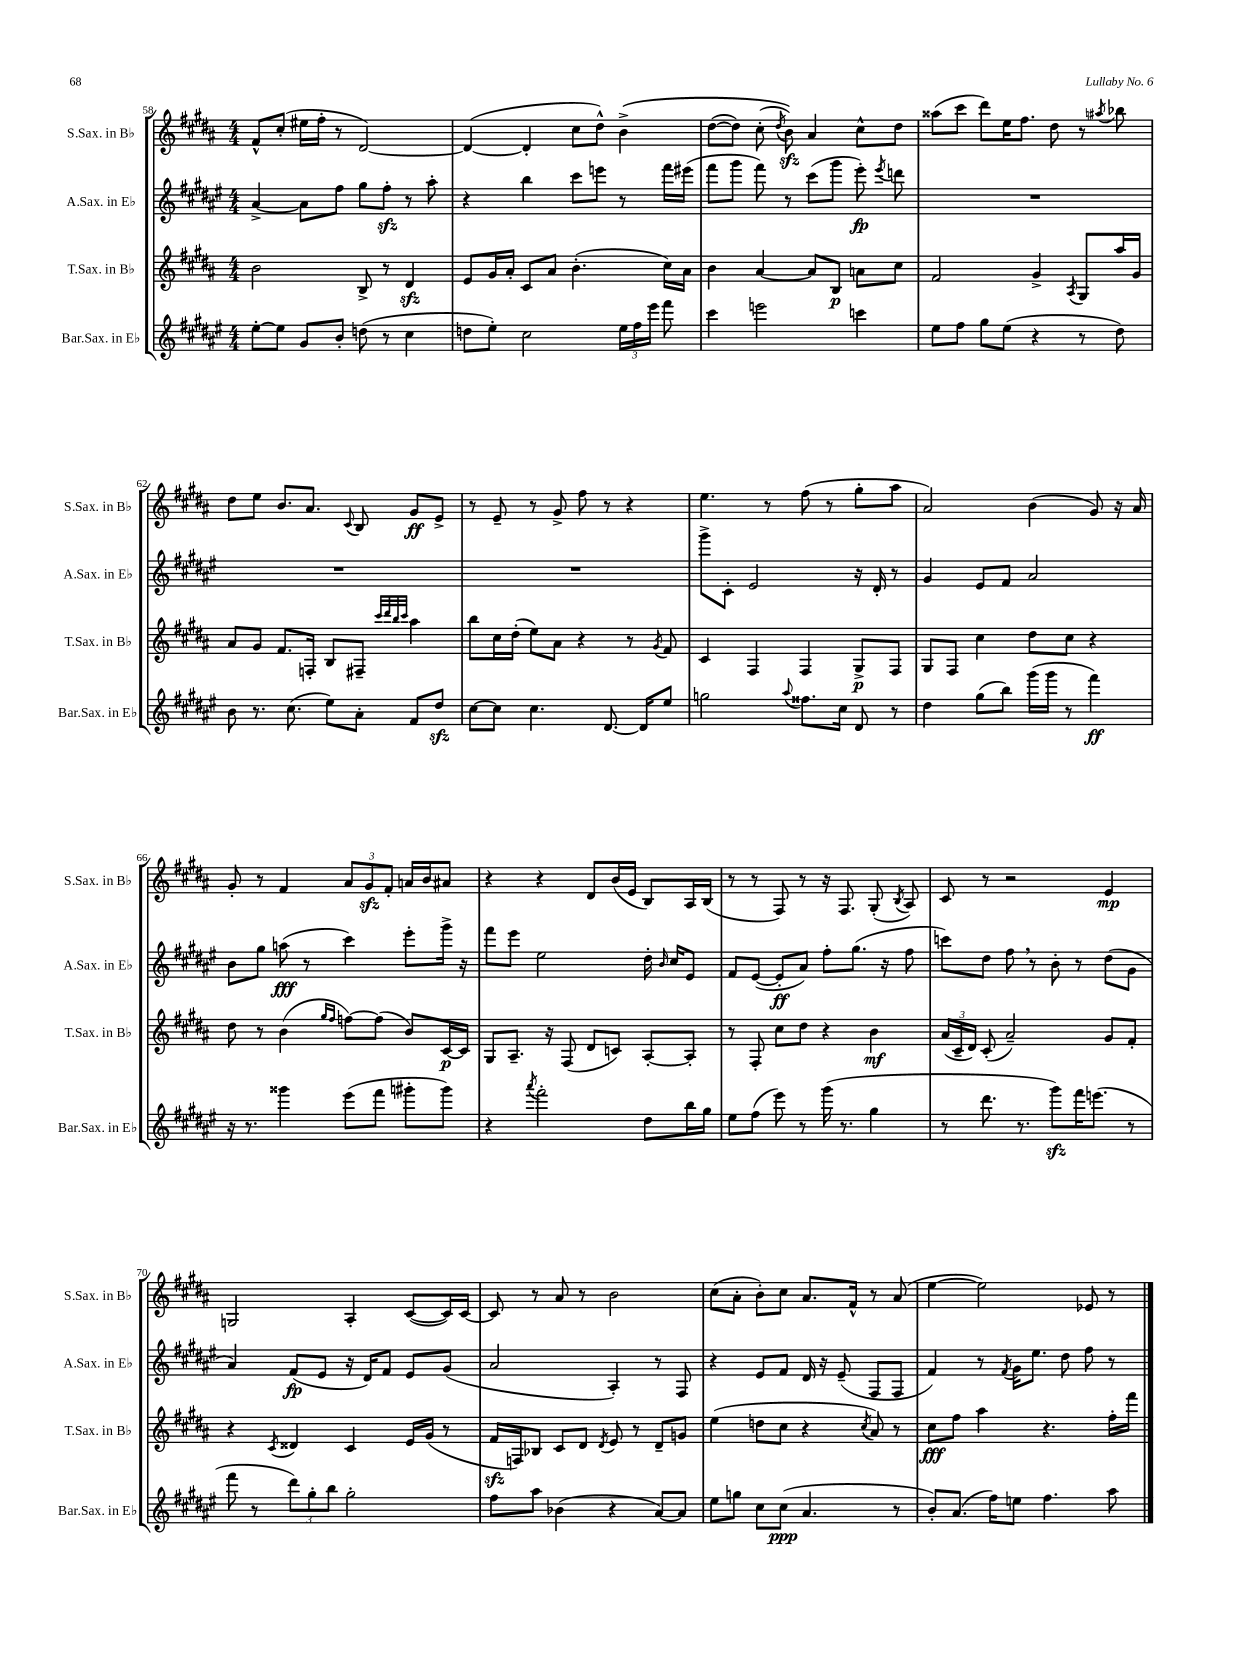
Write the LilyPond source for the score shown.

<<
\new StaffGroup <<
\new Staff = "s0" \with { instrumentName = "S.Sax. in Bb" shortInstrumentName = "S.Sax. in Bb" } {
    \clef treble \key b \major \numericTimeSignature \time 4/4
    \autoBeamOff fis'8[-^ cis''8]-.( eis''16[ fis''16]-. r8 dis'2~) |
    dis'4~( dis'4-. cis''8[ dis''8]-^) b'4->\( |
    dis''8[~( dis''8]) cis''8-.( \acciaccatura { dis''8 } b'8\sfz)\) ais'4 cis''8[-^ dis''8] |
    aisis''8[( cis'''8] dis'''8[) e''16 fis''8.] dis''8 r8 \acciaccatura { ais''8 } bes''8 |
    dis''8[ e''8] b'8.[ ais'8.] \appoggiatura { cis'8 } b8 gis'8[\ff e'8]-> |
    r8 e'8-- r8 gis'8-> fis''8 r8 r4 |
    e''4. r8 fis''8( r8 gis''8[-. ais''8] |
    ais'2) b'4( gis'8) r16 ais'16 |
    gis'8-. r8 fis'4 \tuplet 3/2 { ais'8[ gis'8\sfz fis'8]-. } a'16[ b'16 ais'8] |
    r4 r4 dis'8[ b'16( e'16] b8[) ais16 b16]( |
    r8 r8 fis8) r8 r16 fis8. gis8-.( \acciaccatura { b8 } ais8) |
    cis'8 r8 r2 e'4\mp |
    g2 ais4-. cis'8[~( cis'16) cis'16]~ |
    cis'8 r8 ais'8 r8 b'2 |
    cis''8[( ais'8]-. b'8[-.) cis''8] ais'8.[ fis'16]-^ r8 ais'8( |
    e''4~ e''2) ees'8 r8 \bar "|." |
}
\new Staff = "s1" \with { instrumentName = "A.Sax. in Eb" shortInstrumentName = "A.Sax. in Eb" } {
    \clef treble \key fis \major \numericTimeSignature \time 4/4
    \autoBeamOff ais'4~-> ais'8[ fis''8] gis''8[ fis''8]-.\sfz r8 ais''8-. |
    r4 b''4 cis'''8[ e'''8] r8 fis'''16[ eis'''16]( |
    fis'''8[ gis'''8] fis'''8) r8 cis'''8[( gis'''8] eis'''8-.\fp) \acciaccatura { eis'''8 } d'''8 |
    R1 |
    R1 |
    R1 |
    gis'''8[-> cis'8]-. eis'2 r16 dis'16-. r8 |
    gis'4 eis'8[ fis'8] ais'2 |
    b'8[ gis''8] a''8\fff( r8 cis'''4) eis'''8[-. gis'''16]-> r16 |
    fis'''8[ eis'''8] eis''2 dis''16-. \grace { b'16 } cis''16[ eis'8] |
    fis'8[ eis'8]~( eis'8[-.\ff ais'8]) fis''8[-. gis''8.]( r16 fis''8 |
    c'''8[) dis''8] fis''8 \breathe r8 b'8-. r8 dis''8[( gis'8] |
    ais'4) fis'8[\fp( eis'8] r16 dis'16[) fis'8] eis'8[ gis'8]( |
    ais'2 ais4-.) r8 fis8 |
    r4 eis'8[ fis'8] dis'16 r16 eis'8--( fis8[ fis8] |
    fis'4) r8 \acciaccatura { fis'8 } gis'16[ eis''8.] dis''8 fis''8 r8 \bar "|." |
}
\new Staff = "s2" \with { instrumentName = "T.Sax. in Bb" shortInstrumentName = "T.Sax. in Bb" } {
    \clef treble \key b \major \numericTimeSignature \time 4/4
    \autoBeamOff b'2 b8-> r8 dis'4\sfz |
    e'8[ gis'16 ais'16]-. cis'8[ ais'8] b'4.-.( cis''16[) ais'16] |
    b'4 ais'4~ ais'8[ b8]\p a'8[ cis''8] |
    fis'2 gis'4-> \acciaccatura { ais8 } gis8[ ais''16 gis'16] |
    ais'8[ gis'8] fis'8.[ f16]-. b8[ fis8]-- \grace { cis'''32[ dis'''32 b''32 cis'''32] } ais''4 |
    b''8[ cis''16 dis''16]-.( e''8[) ais'8] r4 r8 \acciaccatura { gis'8 } fis'8 |
    cis'4 fis4 fis4 gis8[->\p fis8] |
    gis8[ fis8] cis''4 dis''8[ cis''8] r4 |
    dis''8 r8 b'4( \grace { gis''16[ fis''16] } f''8[~) f''8]( b'8[) cis'16~\p cis'16] |
    gis8[ ais8.]-- r16 fis8( dis'8[ c'8]) ais8[~-. ais8]-. |
    r8 fis8-. cis''8[ dis''8] r4 b'4\mf |
    \tuplet 3/2 { ais'16[( cis'16-- dis'16]) } cis'8-.( ais'2--) gis'8[ fis'8]-. |
    r4 \acciaccatura { cis'8 } disis'4 cis'4 e'16[ gis'16]( r8 |
    fis'16[\sfz f16) bes8] cis'8[ dis'8] \acciaccatura { dis'8 } e'8 r8 dis'8[-- g'8] |
    e''4( d''8[ cis''8] r4 \acciaccatura { cis''8 } ais'8) r8 |
    cis''8[\fff fis''8] ais''4 r4. fis''16[-. fis'''16] \bar "|." |
}
\new Staff = "s3" \with { instrumentName = "Bar.Sax. in Eb" shortInstrumentName = "Bar.Sax. in Eb" } {
    \clef treble \key fis \major \numericTimeSignature \time 4/4
    \autoBeamOff eis''8[~-. eis''8] gis'8[ b'8]-. d''8( r8 cis''4 |
    d''8[ eis''8]-.) cis''2 \tuplet 3/2 { eis''16[ fis''16 eis'''16] } fis'''8 |
    cis'''4 e'''2 c'''4 |
    eis''8[ fis''8] gis''8[ eis''8]( r4 r8 dis''8) |
    b'8 r8. cis''8.( eis''8[) ais'8]-. fis'8[ dis''8]\sfz |
    cis''8[~ cis''8] cis''4. dis'8.~ dis'16[ eis''8] |
    g''2 \appoggiatura { ais''8 } fisis''8.[ cis''16] dis'8 r8 |
    dis''4 gis''8[( b''8]) gis'''16[( gis'''16] r8 fis'''4\ff) |
    r16 r8. gisis'''4 eis'''8[( fis'''8] gis'''8[-. gis'''8]) |
    r4 \acciaccatura { ais'''8 } fis'''2-. dis''8[ b''16 gis''16] |
    eis''8[ fis''8]( eis'''8) r8 gis'''16( r8. gis''4 |
    r8 dis'''8. r8. gis'''8[\sfz) fis'''16 e'''8.]( r8 |
    fis'''8 r8 \tuplet 3/2 { dis'''8[) gis''8-. b''8] } gis''2-. |
    fis''8[ ais''8] bes'4( r4 ais'8[~) ais'8] |
    eis''8[ g''8] cis''8[ cis''8]\ppp( ais'4. r8 |
    b'8[-.) ais'8.]( fis''16[) e''8] fis''4. ais''8 \bar "|." |
}
>>
>>
\layout { \context { \Score currentBarNumber = #58 } }
